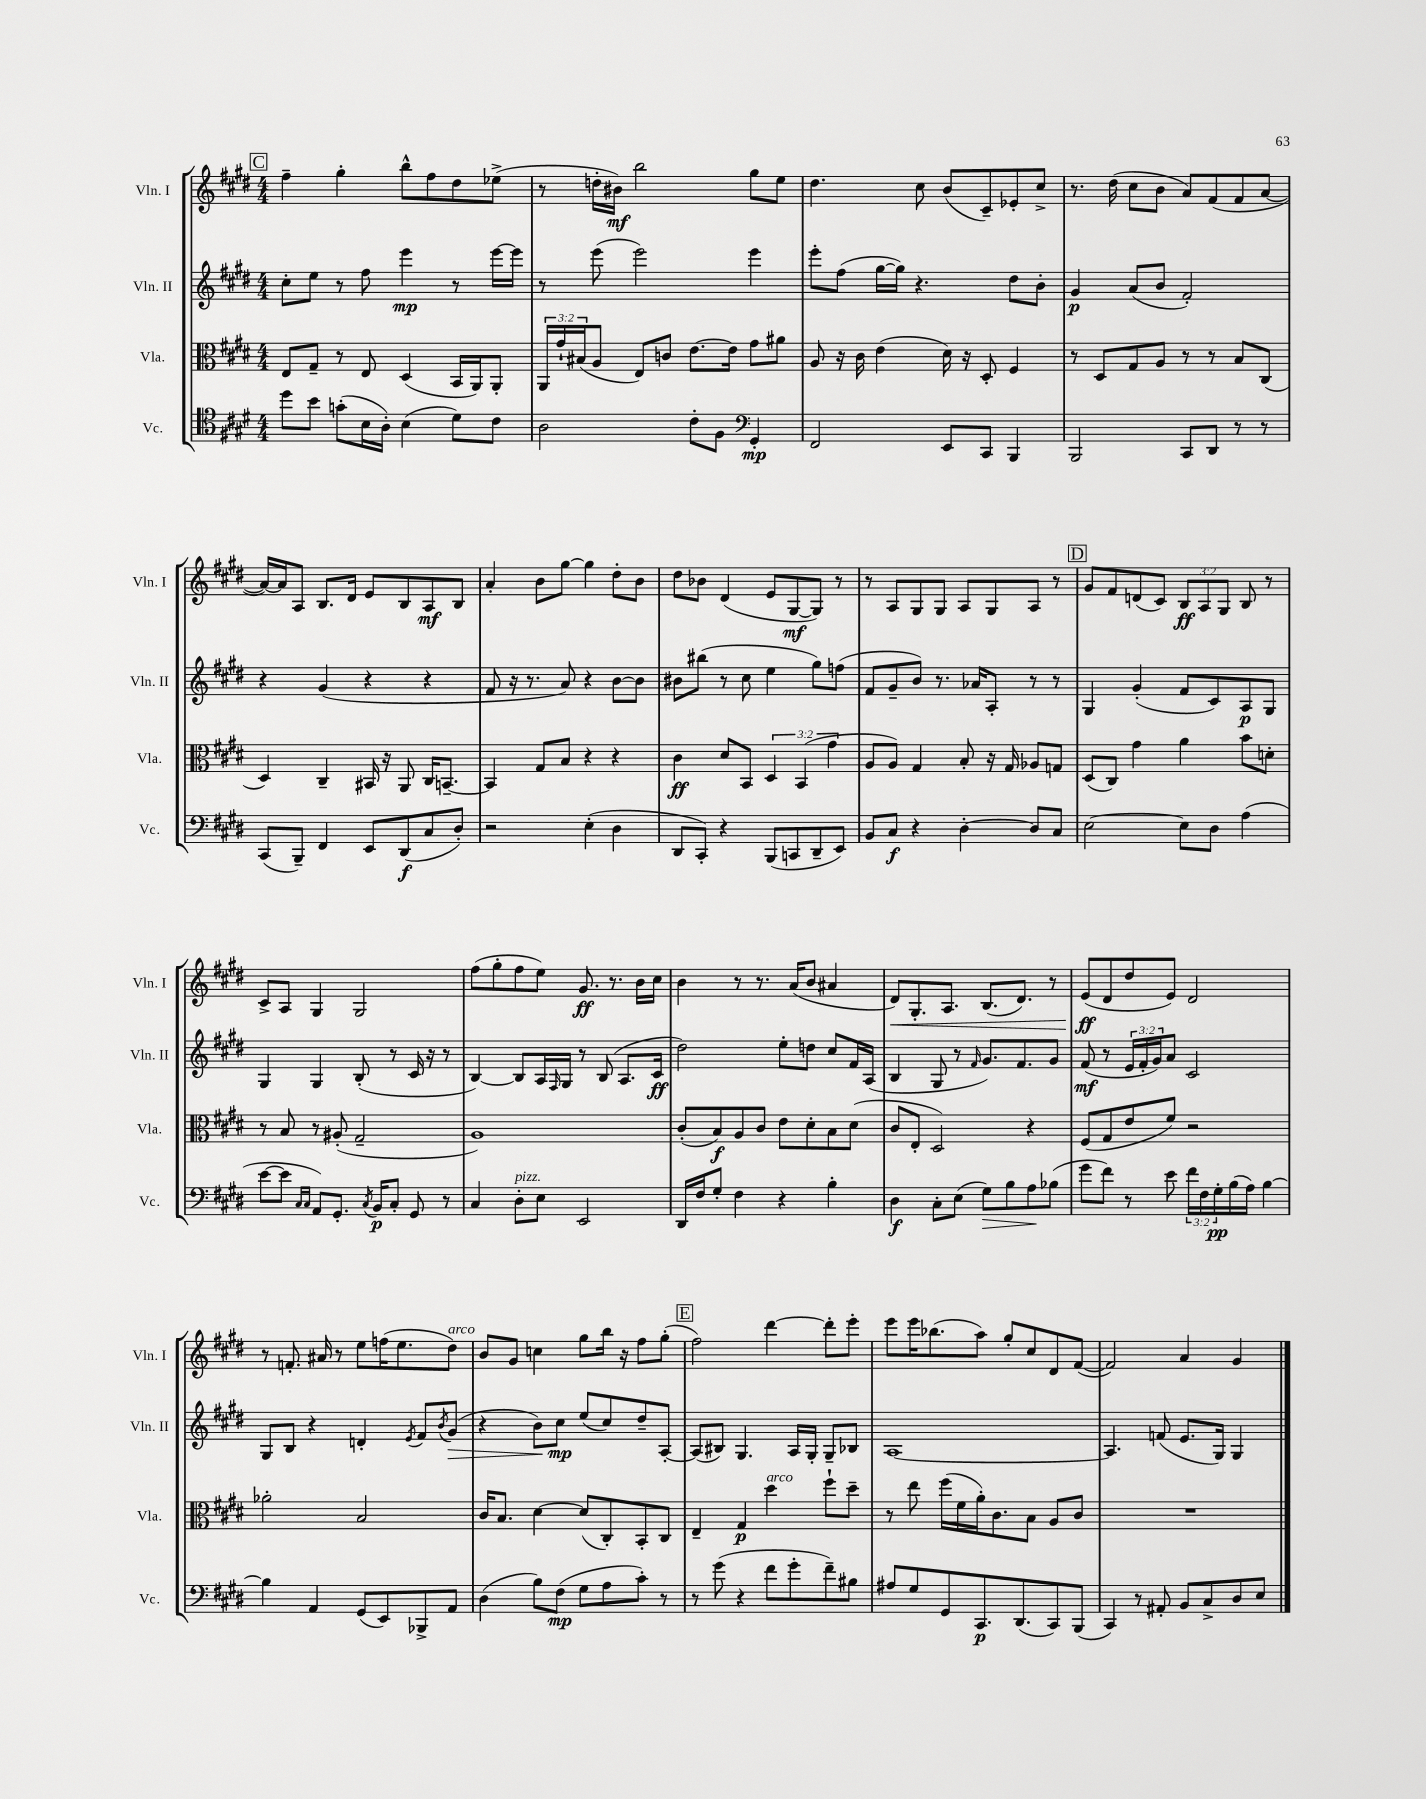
<<
\new StaffGroup <<
\new Staff = "s0" \with { instrumentName = "Vln. I" shortInstrumentName = "Vln. I" } {
    \clef treble \key e \major \numericTimeSignature \time 4/4 \override Staff.TupletNumber.text = #tuplet-number::calc-fraction-text
    \mark \markup { \box "C" } fis''4-- gis''4-. b''8-^ fis''8 dis''8 ees''8->( |
    r8 d''16-. bis'16\mf) b''2 gis''8 e''8 |
    dis''4. cis''8 b'8( cis'8--) ees'8-. cis''8-> |
    r8. dis''16( cis''8 b'8 a'8) fis'8( fis'8 a'8~ |
    a'16~) a'16 a8 b8. dis'16 e'8 b8 a8\mf b8 |
    a'4-. b'8 gis''8~ gis''4 dis''8-. b'8 |
    dis''8 bes'8 dis'4( e'8 gis8~\mf gis8) r8 |
    r8 a8 gis8 gis8 a8 gis8 a8 r8 |
    \mark \markup { \box "D" } gis'8 fis'8 d'8( cis'8) \tuplet 3/2 { b8\ff a8 gis8 } b8 r8 |
    cis'8-> a8 gis4 gis2 |
    fis''8( gis''8-. fis''8 e''8) gis'8.\ff r8. b'16 cis''16 |
    b'4 r8 r8. a'16( b'8 ais'4 |
    dis'8\<) gis8.-. a8. b8.( dis'8.) r8 |
    e'8\ff\!( dis'8 dis''8 e'8) dis'2 |
    r8 f'8.-. ais'16 r8 e''8 f''16( e''8. dis''8^\markup { \italic "arco" }) |
    b'8 gis'8 c''4 gis''8 b''16 r16 fis''8 gis''8-.( |
    \mark \markup { \box "E" } fis''2) dis'''4~ dis'''8-. e'''8-. |
    e'''8 e'''16 bes''8.( a''8) gis''8-. cis''8 dis'8 fis'8~( |
    fis'2) a'4 gis'4 \bar "|." |
}
\new Staff = "s1" \with { instrumentName = "Vln. II" shortInstrumentName = "Vln. II" } {
    \clef treble \key e \major \numericTimeSignature \time 4/4 \override Staff.TupletNumber.text = #tuplet-number::calc-fraction-text
    \mark \markup { \box "C" } cis''8-. e''8 r8 fis''8 e'''4\mp r8 e'''16~ e'''16 |
    r8 e'''8( e'''2) e'''4 |
    e'''8-. fis''8( gis''16~ gis''16) r4. dis''8 b'8-. |
    gis'4\p a'8( b'8 fis'2-.) |
    r4 gis'4( r4 r4 |
    fis'8 r16 r8. a'8) r4 b'8~ b'8 |
    bis'8 bis''8( r8 cis''8 e''4 gis''8) f''8( |
    fis'8 gis'8-- b'8) r8. aes'16 a8-. r8 r8 |
    \mark \markup { \box "D" } gis4 gis'4-.( fis'8 cis'8) a8\p gis8 |
    gis4 gis4 b8-.( r8 cis'16 r16 r8 |
    b4~) b8 a16 \grace { fis16 } gis16 r8 b8( a8. cis'16\ff |
    dis''2) e''8-. d''8 cis''8 fis'16 a16( |
    b4 gis8 r8 \grace { fis'16 } gis'8.) fis'8. gis'8 |
    fis'8\mf( r8 \tuplet 3/2 { e'16 fis'16-. gis'16) } a'8 cis'2 |
    gis8 b8 r4 d'4-. \acciaccatura { e'8 } fis'8 \acciaccatura { b'8 } gis'8\>( |
    r4 b'8) cis''8\mp\! e''8( cis''8) dis''8-- a8~-. |
    \mark \markup { \box "E" } a8( bis8) gis4. a16 gis16-. gis8-- bes8 |
    a1~ |
    a4. f'8( e'8. gis16) gis4 \bar "|." |
}
\new Staff = "s2" \with { instrumentName = "Vla." shortInstrumentName = "Vla." } {
    \clef alto \key e \major \numericTimeSignature \time 4/4 \override Staff.TupletNumber.text = #tuplet-number::calc-fraction-text
    \mark \markup { \box "C" } e8 gis8-- r8 e8 dis4( b,16 a,16) a,8-. |
    \tuplet 3/2 { a,16 gis'16-! bis16( } a8 e8) c'8 e'8.~ e'16 gis'8 ais'8 |
    a8 r16 cis'16 e'4( dis'16) r16 dis8-. fis4 |
    r8 dis8 gis8 a8 r8 r8 b8 cis8( |
    dis4) cis4-- bis,16 r16 a,8 cis16 b,8.~-- |
    b,4 gis8 b8 r4 r4 |
    cis'4\ff dis'8 b,8 \tuplet 3/2 { dis4 b,4( gis'4 } |
    a8 a8) gis4 b8-. r16 gis16 aes8 g8 |
    \mark \markup { \box "D" } dis8( cis8) gis'4 a'4 b'8 d'8-. |
    r8 b8 r8 ais8-.( gis2-- |
    a1) |
    cis'8-.( b8\f) a8 cis'8 e'8 dis'8-. b8 dis'8( |
    cis'8 e8-. dis2) r4 |
    fis8( gis8 e'8 fis'8) r2 |
    aes'2-. b2 |
    cis'16 b8. dis'4~ dis'8( cis8-.) b,8-. cis8 |
    \mark \markup { \box "E" } e4-- gis4\p dis''4^\markup { \italic "arco" } fis''8-! dis''8-- |
    r8 e''8 fis''16( fis'16 a'16-.) cis'8. b8 a8 cis'8 |
    R1 \bar "|." |
}
\new Staff = "s3" \with { instrumentName = "Vc." shortInstrumentName = "Vc." } {
    \clef tenor \key e \major \numericTimeSignature \time 4/4 \override Staff.TupletNumber.text = #tuplet-number::calc-fraction-text
    \mark \markup { \box "C" } dis''8 b'8 g'8-.( b16 a16-.) b4( dis'8) cis'8 |
    a2 cis'8-. fis8 \clef bass gis,4-.\mp |
    fis,2 e,8 cis,8 b,,4 |
    b,,2 cis,8 dis,8 r8 r8 |
    cis,8( b,,8--) fis,4 e,8 dis,8\f( cis8 dis8-.) |
    r2 e4-.( dis4 |
    dis,8 cis,8-.) r4 b,,8( c,8 dis,8-- e,8) |
    b,8 cis8\f r4 dis4~-. dis8 cis8 |
    \mark \markup { \box "D" } e2~ e8 dis8 a4( |
    e'8~ e'8 \grace { cis16 cis16 } a,8) gis,8.-. \acciaccatura { cis8 } b,16\p cis8-. gis,8 r8 |
    cis4 dis8-.^\markup { \italic "pizz." } e8 e,2 |
    dis,16 fis16 gis8-. fis4 r4 b4-. |
    dis4\f cis8-. e8( gis8\>) b8 a8\! bes8( |
    gis'8 fis'8) r8 e'8 \tuplet 3/2 { fis'16 fis16 gis16-.\pp } b16( a16) b4~ |
    b4 a,4 gis,8( e,8) bes,,8-> a,8 |
    dis4( b8) fis8\mp( gis8 a8 cis'8-.) r8 |
    \mark \markup { \box "E" } r8 gis'8( r4 fis'8 gis'8-. fis'8--) bis8 |
    ais8 gis8 gis,8 cis,8.\p dis,8.( cis,8) b,,8( |
    cis,4) r8 ais,8-. b,8 cis8-> dis8 e8 \bar "|." |
}
>>
>>
\layout { \context { \Score \remove "Bar_number_engraver" } }
